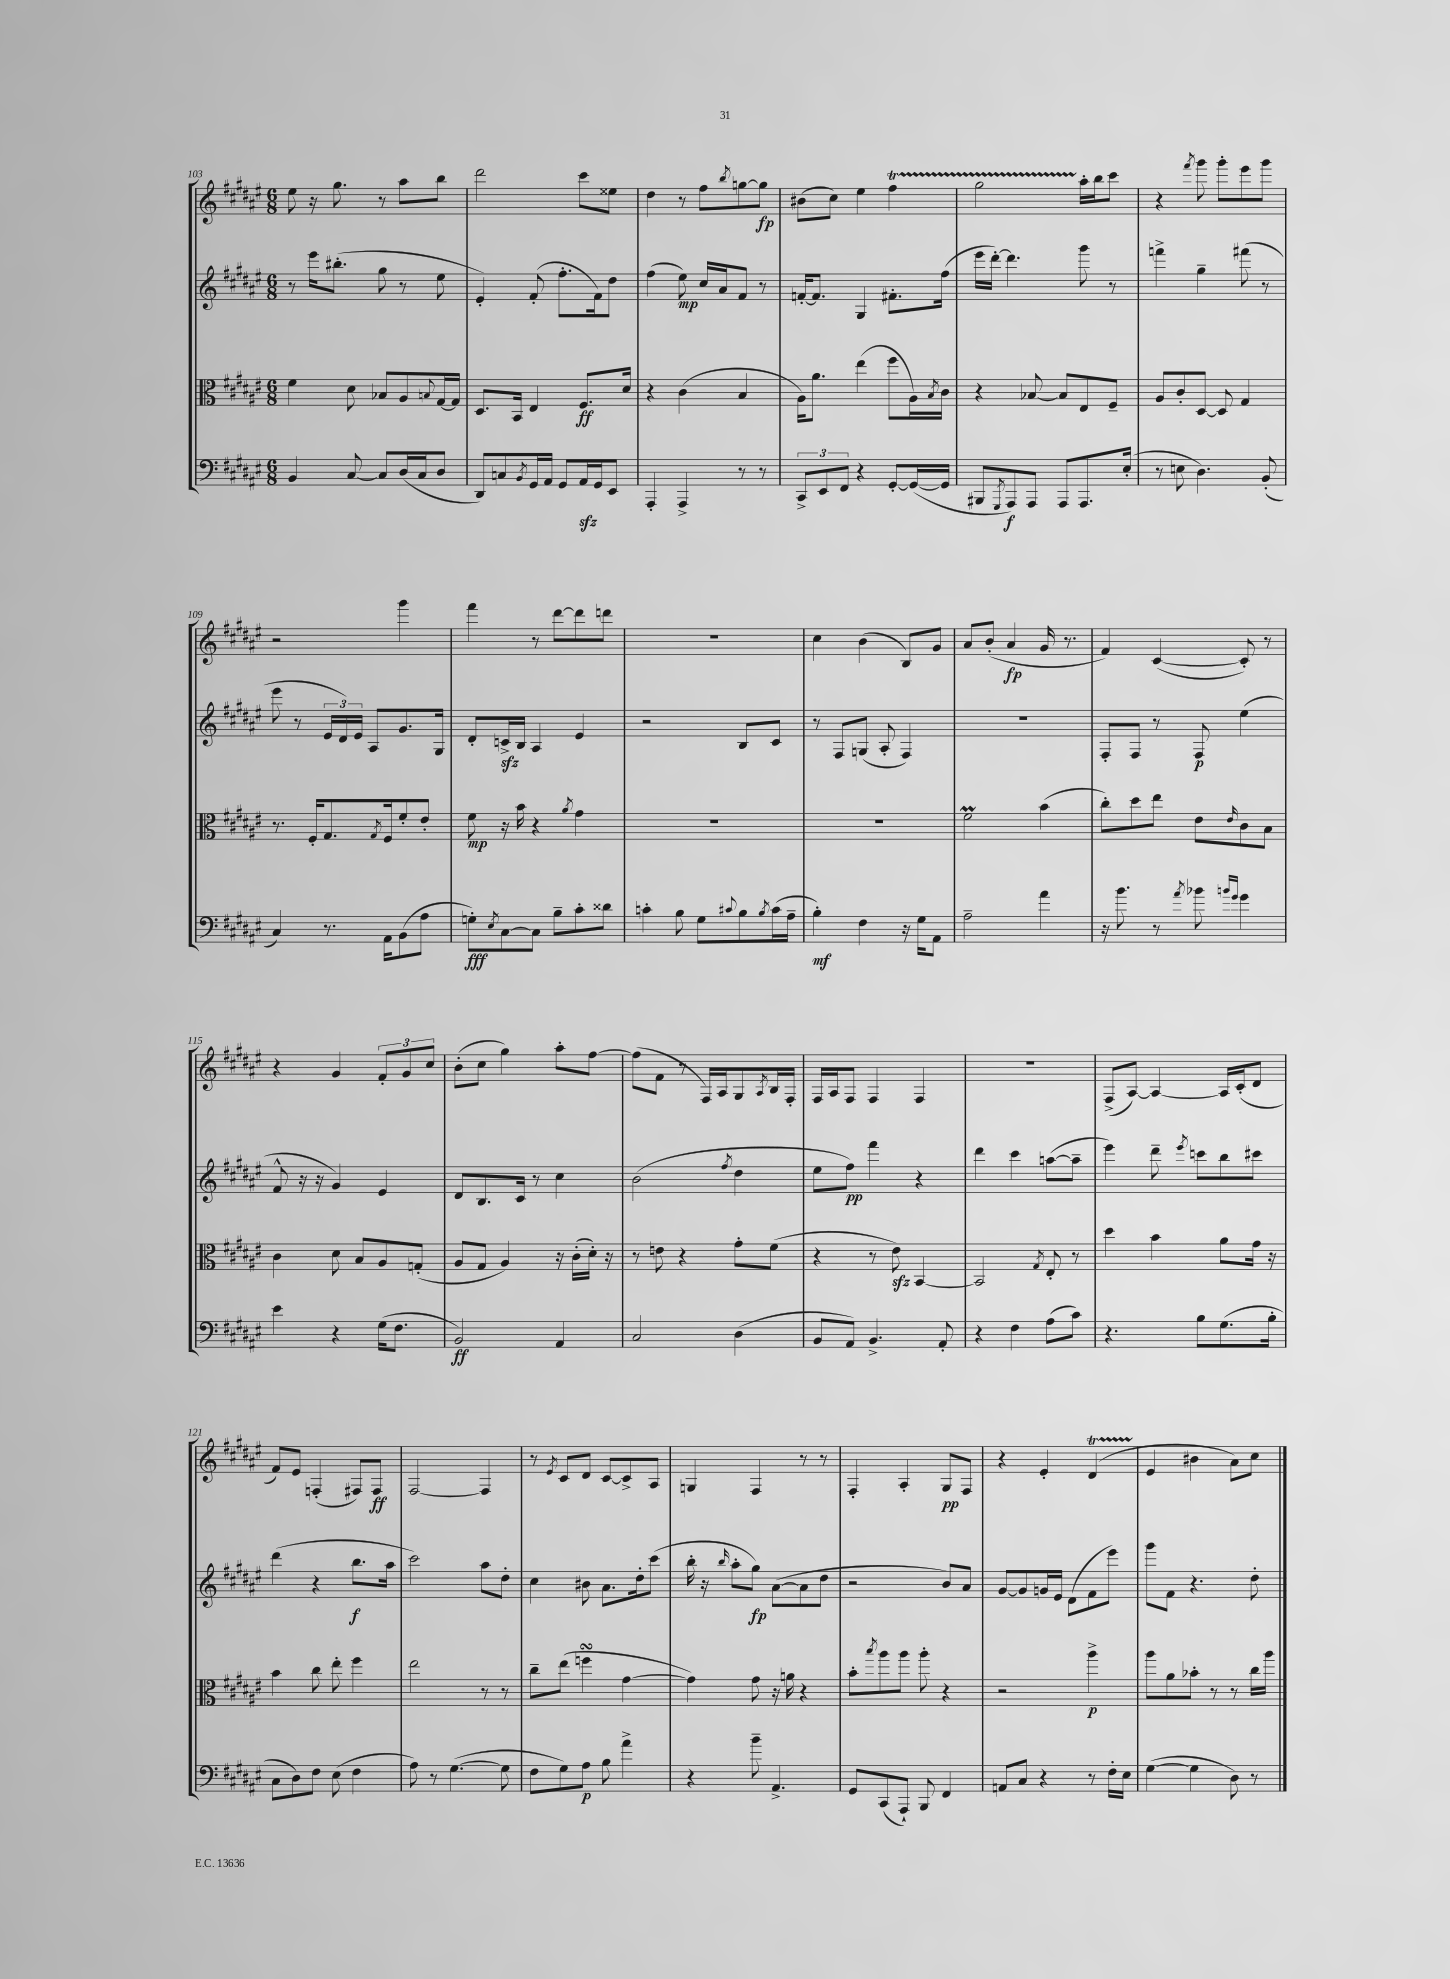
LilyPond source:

<<
\new StaffGroup <<
\new Staff = "s0" {
    \clef treble \key fis \major \numericTimeSignature \time 6/8
    eis''8 r16 gis''8. r8 ais''8 b''8 |
    dis'''2 cis'''8 eisis''8 |
    dis''4 r8 fis''8 \acciaccatura { b''8 } g''8~ g''8\fp |
    bis'8( cis''8) eis''4 fis''4\startTrillSpan |
    gis''2 ais''16-.\stopTrillSpan b''16 cis'''8 |
    r4 \acciaccatura { fis'''8 } gis'''8 gis'''8-. eis'''8 gis'''8 |
    r2 gis'''4 |
    fis'''4 r8 dis'''8~ dis'''8 d'''8 |
    R2. |
    cis''4 b'4( b8) gis'8 |
    ais'8 b'8-.( ais'4\fp gis'16 r8. |
    fis'4) cis'4~( cis'8-.) r8 |
    r4 gis'4 \tuplet 3/2 { fis'8-. gis'8 cis''8 } |
    b'8-.( cis''8 gis''4) ais''8-. fis''8~ |
    fis''8( fis'8 r8 fis16) ais16 gis8 \acciaccatura { ais8 } b16 fis16-. |
    fis16 ais16 fis8 fis4 fis4 |
    r2. |
    fis8->( ais8~) ais4~ ais16 cis'16-.( dis'8 |
    fis'8) eis'8 f4-.( fis8) fis8\ff |
    fis2~ fis4 |
    r8 \acciaccatura { eis'8 } cis'8 dis'8 cis'8~ cis'8-> ais8 |
    g4 fis4 r8 r8 |
    fis4-. ais4-. gis8\pp fis8 |
    r4 eis'4-. dis'4\startTrillSpan( |
    eis'4\stopTrillSpan bis'4 ais'8) cis''8 \bar "|." |
}
\new Staff = "s1" {
    \clef treble \key fis \major \numericTimeSignature \time 6/8
    r8 eis'''16 bis''8.-.( gis''8 r8 eis''8 |
    eis'4-.) fis'8-.( fis''8.-. fis'16) dis''8 |
    fis''4( eis''8\mp) cis''16 ais'16 fis'8 r8 |
    f'16~-. f'8. gis4 fis'8.-. fis''16( |
    eis'''16 dis'''16~-.) dis'''4. gis'''8 r8 |
    f'''4-> gis''4-- fis'''8( r8 |
    eis'''8 r8 \tuplet 3/2 { eis'16 dis'16) eis'16 } ais8 gis'8. gis16 |
    dis'8-. c'16->\sfz b16 ais4 eis'4 |
    r2 b8 cis'8 |
    r8 fis8 g8( ais8-. fis4) |
    R2. |
    fis8-. fis8 r8 fis8\p eis''4( |
    fis'8-^ r16 r16 gis'4) eis'4 |
    dis'8 b8. cis'16 r8 cis''4 |
    b'2( \acciaccatura { fis''8 } dis''4 |
    eis''8 fis''8\pp) fis'''4 r4 |
    dis'''4 cis'''4 a''8~( a''8-- |
    eis'''4) dis'''8-- \acciaccatura { eis'''8 } c'''8 b''8 cis'''8 |
    dis'''4( r4 b''8.\f ais''16 |
    cis'''2) ais''8 dis''8-. |
    cis''4 bis'8 ais'8. dis''16-. cis'''8( |
    b''16-. r16 \grace { b''16 } ais''8-. gis''8\fp) ais'8~( ais'8 dis''8 |
    r2 b'8) ais'8 |
    gis'8~ gis'8 g'16 eis'16 dis'8( fis'8 eis'''8) |
    gis'''8 fis'8 r4. dis''8-. \bar "|." |
}
\new Staff = "s2" {
    \clef alto \key fis \major \numericTimeSignature \time 6/8
    fis'4 dis'8 bes8 ais8 \appoggiatura { b8 } gis16~ gis16 |
    dis8. b,16 eis4 fis8.\ff dis'16 |
    r4 cis'4( b4 |
    ais16) ais'8. eis''4( fis''8 ais16) \acciaccatura { b8 } cis'16 |
    r4 bes8~ bes8 eis8 fis8-- |
    ais8 cis'8-. dis8~ dis8 gis4 |
    r8. fis16-. gis8. \acciaccatura { gis8 } fis16 fis'8-. eis'8-. |
    fis'8\mp r16 b'16 r4 \acciaccatura { ais'8 } gis'4 |
    R2. |
    R2. |
    fis'2\prall b'4( |
    cis''8-.) dis''8 eis''8 eis'8 \grace { eis'16 } cis'8 b8 |
    cis'4 dis'8 b8 ais8 g8-.( |
    ais8 gis8 ais4) r16 cis'16-.( dis'16-.) r16 |
    r8 e'8 r4 gis'8-. fis'8( |
    r4 r8 eis'8\sfz) b,4~ |
    b,2 \acciaccatura { gis8 } eis8-. r8 |
    dis''4 b'4 ais'8 gis'16 r16 |
    b'4 cis''8 eis''8-. fis''4 |
    eis''2 r8 r8 |
    cis''8-- eis''8( f''4\turn gis'4~ |
    gis'4) gis'8 r16 a'16 r4 |
    b'8-. \acciaccatura { b''8 } ais''8 ais''8 ais''8-. r4 |
    r2 ais''4->\p |
    ais''8 ais'8 bes'8-. r8 r8 cis''16 ais''16 \bar "|." |
}
\new Staff = "s3" {
    \clef bass \key fis \major \numericTimeSignature \time 6/8
    b,4 cis8~ cis8 dis16( cis16 dis8 |
    dis,8) c8 \acciaccatura { b,8 } gis,16 ais,16 gis,8 ais,16\sfz gis,16 eis,8 |
    ais,,4-. ais,,4-> r8 r8 |
    \tuplet 3/2 { cis,8-> eis,8 fis,8 } r4 gis,8~-. gis,16~( gis,16 |
    bis,,8 \acciaccatura { gis,,8 } ais,,8\f) ais,,8 ais,,8 ais,,8. eis16-.( |
    r8 e8 dis4.) b,8-.( |
    cis4) r8. ais,16 b,8( ais8 |
    g8-.\fff) \acciaccatura { eis8 } cis8~ cis8 b8-- cis'8-. disis'8 |
    c'4-. b8 gis8 \appoggiatura { cis'8 } b8 \acciaccatura { b8 } cis'16( ais16-- |
    b4-.\mf) fis4 r16 gis16 ais,8 |
    ais2-- ais'4 |
    r16 b'8. r8 \acciaccatura { ais'8 } bes'8 \grace { b'16 gis'16 } gis'4 |
    eis'4 r4 gis16( fis8. |
    b,2\ff) ais,4 |
    cis2 dis4( |
    b,8 ais,8) b,4.-> ais,8-. |
    r4 fis4 ais8( cis'8) |
    r4. b8 gis8.( b16-. |
    cis8 dis8) fis8 eis8( fis4 |
    ais8) r8 gis4.~( gis8 |
    fis8 gis8) ais8\p b8 ais'4-> |
    r4 b'8-- ais,4.-> |
    gis,8 cis,8( ais,,8-!) b,,8 fis,4 |
    a,8 cis8 r4 r8 fis16-. eis16 |
    gis4~( gis4 dis8) r8 \bar "|." |
}
>>
>>
\layout { \context { \Score currentBarNumber = #103 } }
